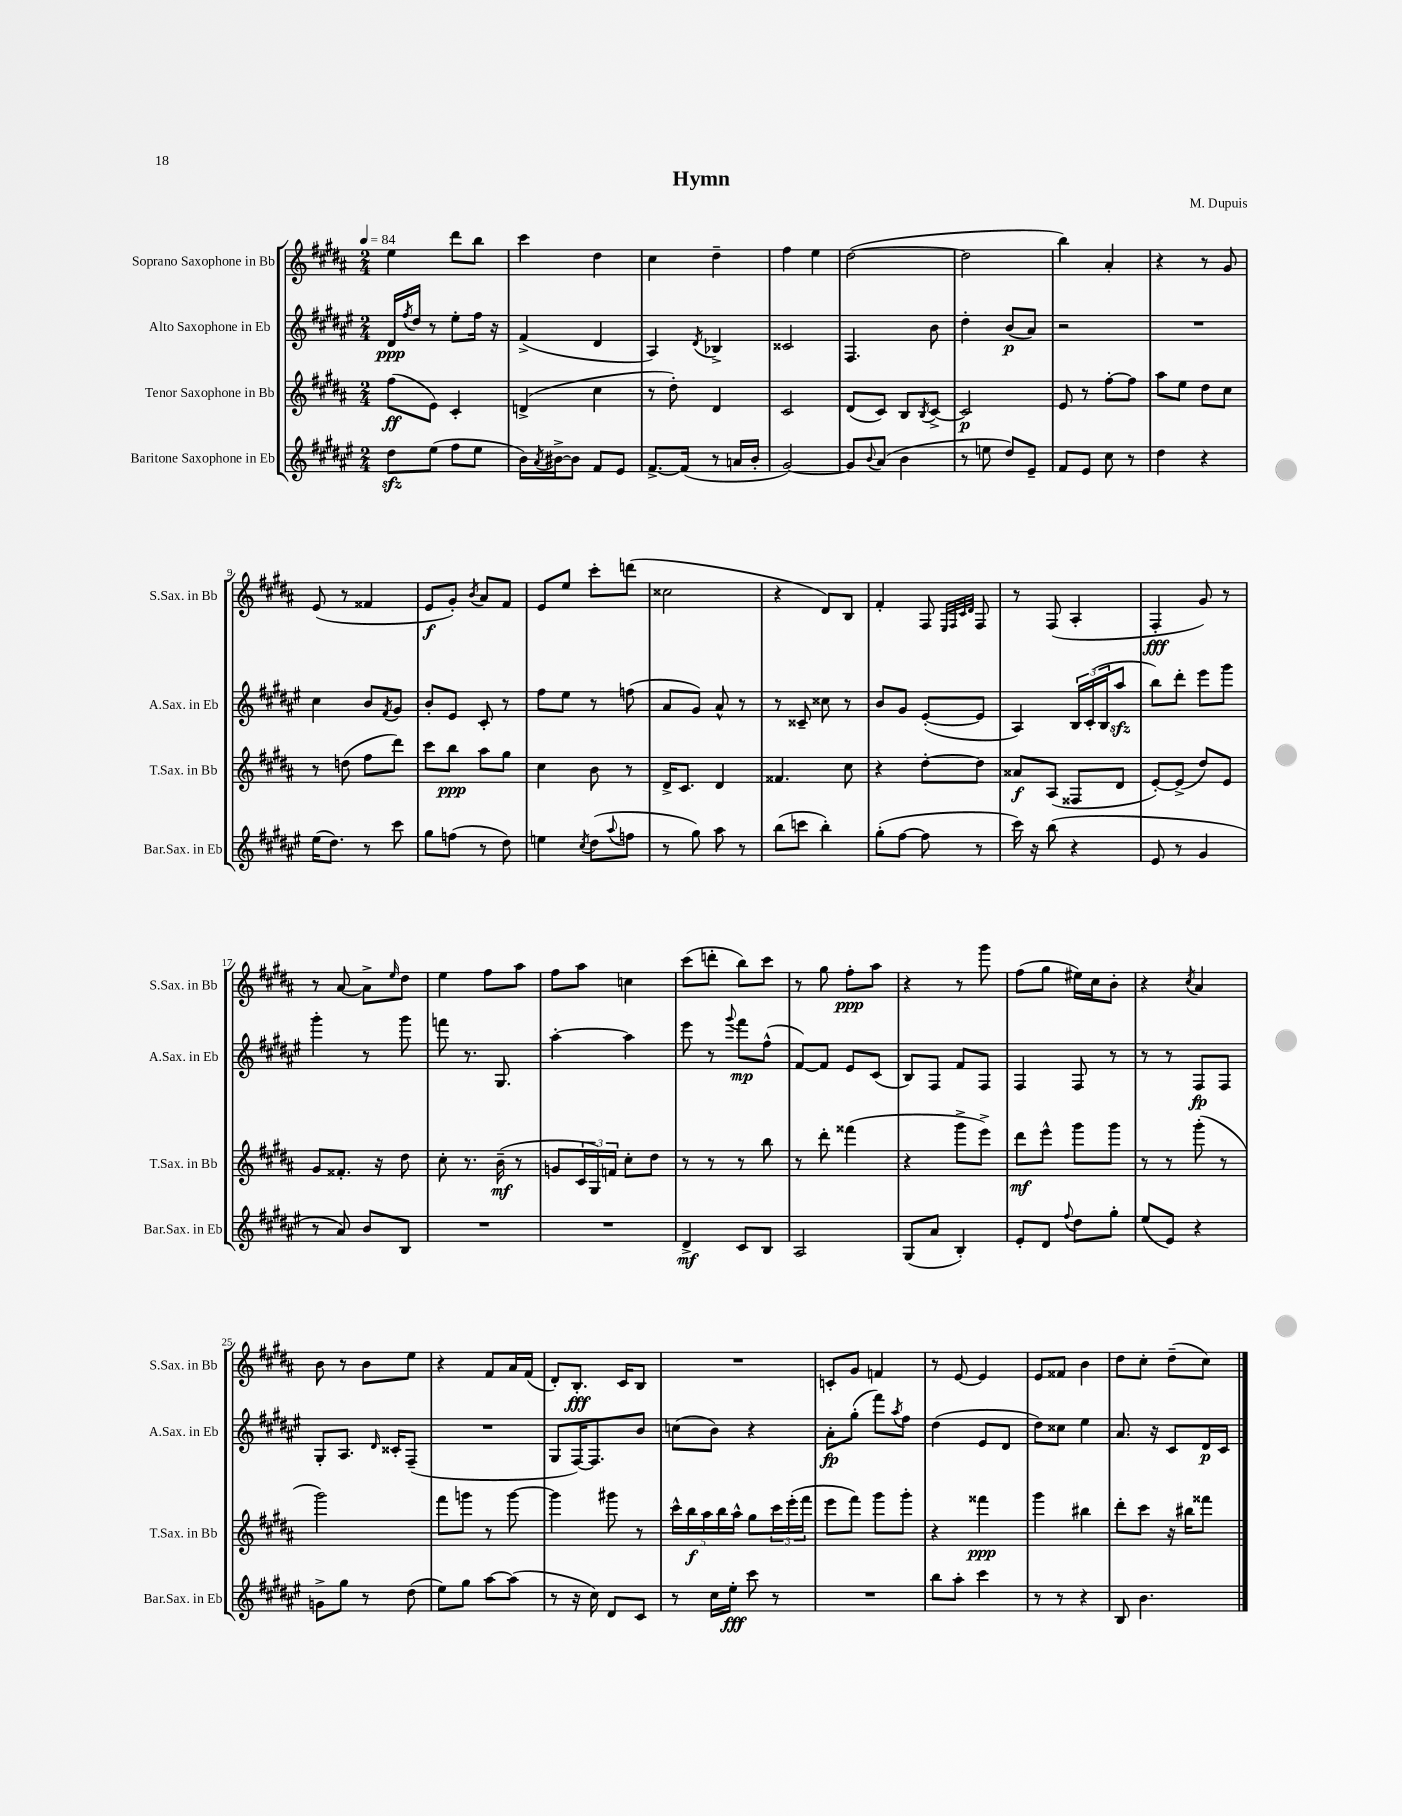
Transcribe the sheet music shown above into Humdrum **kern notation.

**kern	**dynam	**kern	**dynam	**kern	**dynam	**kern	**dynam
*part4	*part4	*part3	*part3	*part2	*part2	*part1	*part1
*staff4	*staff4	*staff3	*staff3	*staff2	*staff2	*staff1	*staff1
*I"Baritone Saxophone in Eb	*	*I"Tenor Saxophone in Bb	*	*I"Alto Saxophone in Eb	*	*I"Soprano Saxophone in Bb	*
*I'Bar.Sax. in Eb	*	*I'T.Sax. in Bb	*	*I'A.Sax. in Eb	*	*I'S.Sax. in Bb	*
*clefG2	*	*clefG2	*	*clefG2	*	*clefG2	*
*k[f#c#g#d#a#e#]	*	*k[f#c#g#d#a#]	*	*k[f#c#g#d#a#e#]	*	*k[f#c#g#d#a#]	*
*M2/4	*	*M2/4	*	*M2/4	*	*M2/4	*
*MM84	*	*MM84	*	*MM84	*	*MM84	*
=1	=1	=1	=1	=1	=1	=1	=1
8dd#zz\L	.	(8ff#\L	ff	16d#/LL	ppp	4ee\	.
.	.	.	.	8qff#/	.	.	.
.	.	.	.	16dd#/JJ	.	.	.
(8ee#\J	.	8e\J)	.	8r	.	.	.
8ff#\L	.	4c#'/	.	8ee#'\L	.	8ddd#\L	.
8ee#\J	.	.	.	16ff#\Jk	.	8bb\J	.
.	.	.	.	16r	.	.	.
=2	=2	=2	=2	=2	=2	=2	=2
16b\LL)	.	(4dn^/	.	(4f#^/	.	4ccc#\	.
8qa#/	.	.	.	.	.	.	.
[16b#X^\J	.	.	.	.	.	.	.
8b#\J]	.	.	.	.	.	.	.
8f#/L	.	4cc#\	.	4d#/	.	4dd#\	.
8e#/J	.	.	.	.	.	.	.
=3	=3	=3	=3	=3	=3	=3	=3
[8.f#^/L	.	8r	.	4A#/)	.	4cc#\	.
.	.	8dd#'\)	.	.	.	.	.
(16f#/Jk]	.	.	.	.	.	.	.
.	.	.	.	8qd#/	.	.	.
8r	.	4d#/	.	4B-X^/	.	4dd#~\	.
16an/LL	.	.	.	.	.	.	.
16b'/JJ	.	.	.	.	.	.	.
=4	=4	=4	=4	=4	=4	=4	=4
[2g#/)	.	2c#/	.	2c##X/	.	4ff#\	.
.	.	.	.	.	.	4ee\	.
=5	=5	=5	=5	=5	=5	=5	=5
8g#/L]	.	(8d#/L	.	4.F#/	.	([2dd#\	.
8qqb/	.	.	.	.	.	.	.
(8a#/J	.	8c#/J)	.	.	.	.	.
4b\	.	8B/L	.	.	.	.	.
.	.	8qB/	.	.	.	.	.
.	.	[8c#^/J	.	8b\	.	.	.
=6	=6	=6	=6	=6	=6	=6	=6
8r	.	2c#/]	p	4dd#'\	.	2dd#\]	.
8een\	.	.	.	.	.	.	.
8dd#/L)	.	.	.	(8b/L	p	.	.
8e#~/J	.	.	.	8a#/J)	.	.	.
=7	=7	=7	=7	=7	=7	=7	=7
8f#/L	.	8e/	.	2r	.	4bb\)	.
8e#/J	.	8r	.	.	.	.	.
8cc#\	.	[8ff#'\L	.	.	.	4a#'/	.
8r	.	8ff#\J]	.	.	.	.	.
=8	=8	=8	=8	=8	=8	=8	=8
4dd#\	.	8aa#\L	.	2r	.	4r	.
.	.	8ee\J	.	.	.	.	.
4r	.	8dd#\L	.	.	.	8r	.
.	.	8cc#\J	.	.	.	8g#/	.
!!LO:LB:g=z
=9	=9	=9	=9	=9	=9	=9	=9
(16ee#\KL	.	8r	.	4cc#\	.	(8e/	.
8.dd#\J)	.	.	.	.	.	.	.
.	.	(8ddn\	.	.	.	8r	.
8r	.	8ff#\L	.	8b/L	.	4f##X/	.
.	.	.	.	8qf#/	.	.	.
8ccc#\	.	8ddd#\J)	.	8g#/J	.	.	.
=10	=10	=10	=10	=10	=10	=10	=10
8gg#\L	.	8ccc#\L	.	8b'/L	.	8e/L	f
(8ffn\J	.	8bb\J	ppp	8e#/J	.	8g#'/J)	.
.	.	.	.	.	.	8qb/	.
8r	.	8aa#\L	.	8c#'/	.	8a#/L	.
8dd#\)	.	8gg#\J	.	8r	.	8f#/J	.
=11	=11	=11	=11	=11	=11	=11	=11
4een\	.	4cc#\	.	8ff#\L	.	8e/L	.
.	.	.	.	8ee#\J	.	8ee/J	.
8qcc#/	.	.	.	.	.	.	.
(8dd#\L	.	8b\	.	8r	.	8ccc#'\L	.
8qqaa#/	.	.	.	.	.	.	.
8ffn\J	.	8r	.	(8ffn\	.	(8dddn\J	.
=12	=12	=12	=12	=12	=12	=12	=12
8r	.	16d#^/KL	.	8a#/L	.	2cc##X\	.
.	.	8.c#/J	.	.	.	.	.
8gg#\)	.	.	.	8g#/J)	.	.	.
8aa#\	.	4d#/	.	8a#^^/	.	.	.
8r	.	.	.	8r	.	.	.
=13	=13	=13	=13	=13	=13	=13	=13
(8bb\L	.	4.f##X/	.	8r	.	4r	.
8cccn\J	.	.	.	8c##X~/	.	.	.
4bb'\)	.	.	.	8cc##X\	.	8d#/L)	.
.	.	8cc#\	.	8r	.	8B/J	.
=14	=14	=14	=14	=14	=14	=14	=14
(8gg#'\L	.	4r	.	8b/L	.	4f#'/	.
[8ff#\J	.	.	.	8g#/J	.	.	.
8ff#\]	.	[8dd#'\L	.	([8e#'/L	.	8F#/	.
.	.	.	.	.	.	32qqE/LLL	.
.	.	.	.	.	.	32qqF#/	.
.	.	.	.	.	.	32qqc#/	.
.	.	.	.	.	.	32qqd#/JJJ	.
8r	.	8dd#\J]	.	8e#/J]	.	8F#/	.
=15	=15	=15	=15	=15	=15	=15	=15
16ccc#\)	.	8a##X/L	f	4A#/)	.	8r	.
16r	.	.	.	.	.	.	.
(8bb\	.	(8A#/J	.	.	.	(8F#/	.
4r	.	8F##X/L	.	24B/LL	.	4A#'/	.
.	.	.	.	(24c#'/	.	.	.
.	.	.	.	24B/J	.	.	.
.	.	8d#/J	.	8aa#zz/J	.	.	.
=16	=16	=16	=16	=16	=16	=16	=16
8e#/	.	[8e'/L)	.	8bb\L)	.	4F#'/	fff
8r	.	(8e^/J]	.	8ddd#'\J	.	.	.
4g#/	.	8dd#/L)	.	8eee#\L	.	8g#/)	.
.	.	8e/J	.	8ggg#\J	.	8r	.
!!LO:LB:g=z
=17	=17	=17	=17	=17	=17	=17	=17
8r	.	8g#/L	.	4ggg#'\	.	8r	.
8a#/)	.	8.f##X'/J	.	.	.	[8a#/	.
8b/L	.	.	.	8r	.	8a#^\L]	.
.	.	16r	.	.	.	.	.
.	.	.	.	.	.	16qqee/	.
8B/J	.	8dd#\	.	8ggg#\	.	8dd#\J	.
=18	=18	=18	=18	=18	=18	=18	=18
2r	.	8cc#'\	.	8fffn\	.	4ee\	.
.	.	8.r	.	8.r	.	.	.
.	.	.	.	.	.	8ff#\L	.
.	.	(16b~\	mf	8.G#/	.	.	.
.	.	8r	.	.	.	8aa#\J	.
=19	=19	=19	=19	=19	=19	=19	=19
2r	.	8gn/L	.	[4aa#'\	.	8ff#\L	.
.	.	24c#/L	.	.	.	8aa#\J	.
.	.	24G#/)	.	.	.	.	.
.	.	24fn/JJ	.	.	.	.	.
.	.	8cc#'\L	.	4aa#\]	.	4ccn\	.
.	.	8dd#\J	.	.	.	.	.
=20	=20	=20	=20	=20	=20	=20	=20
4d#^/	mf	8r	.	8eee#\	.	(8ccc#\L	.
.	.	8r	.	8r	.	8dddn'\J	.
.	.	.	.	8qqggg#/	.	.	.
8c#/L	.	8r	.	8fff#\L	mp	8bb\L)	.
8B/J	.	8bb\	.	(8ff#^^\J	.	8ccc#\J	.
=21	=21	=21	=21	=21	=21	=21	=21
2A#/	.	8r	.	[8f#/L)	.	8r	.
.	.	8ddd#'\	.	8f#/J]	.	8gg#\	.
.	.	(4fff##X\	.	8e#/L	.	8ff#'\L	ppp
.	.	.	.	(8c#/J	.	8aa#\J	.
=22	=22	=22	=22	=22	=22	=22	=22
(8G#/L	.	4r	.	8B/L)	.	4r	.
8a#/J	.	.	.	8F#/J	.	.	.
4B'/)	.	8ggg#^\L	.	8f#/L	.	8r	.
.	.	8eee^\J)	.	8F#/J	.	8ggg#\	.
=23	=23	=23	=23	=23	=23	=23	=23
8e#'/L	.	8ddd#\L	mf	4F#/	.	(8ff#\L	.
8d#/J	.	8eee^^\J	.	.	.	8gg#\J	.
8qqff#/	.	.	.	.	.	.	.
8dd#\L	.	8ggg#\L	.	8F#/	.	16ee#X\LL)	.
.	.	.	.	.	.	16cc#\J	.
8gg#'\J	.	8ggg#\J	.	8r	.	8b'\J	.
=24	=24	=24	=24	=24	=24	=24	=24
(8ee#/L	.	8r	.	8r	.	4r	.
8e#/J)	.	8r	.	8r	.	.	.
.	.	.	.	.	.	8qcc#/	.
4r	.	(8ggg#'\	.	8F#/L	fp	4a#/	.
.	.	8r	.	8F#/J	.	.	.
!!LO:LB:g=z
=25	=25	=25	=25	=25	=25	=25	=25
8gn^\L	.	2ggg#\)	.	8G#'/L	.	8b\	.
8gg#\J	.	.	.	8.A#/J	.	8r	.
8r	.	.	.	.	.	8b\L	.
.	.	.	.	16qqd#/	.	.	.
.	.	.	.	16c##X'/KL	.	.	.
(8dd#\	.	.	.	(8F#~/J	.	8ee\J	.
=26	=26	=26	=26	=26	=26	=26	=26
8ee#\L)	.	8fff#\L	.	2r	.	4r	.
8gg#\J	.	8gggn\J	.	.	.	.	.
[8aa#\L	.	8r	.	.	.	8f#/L	.
(8aa#\J]	.	[8ggg\	.	.	.	16a#/L	.
.	.	.	.	.	.	(16f#/JJ	.
=27	=27	=27	=27	=27	=27	=27	=27
8r	.	4ggg\]	.	8G#/L	.	8d#'/L)	.
16r	.	.	.	[16F#/K)	.	8.B'/J	fff
16cc#\)	.	.	.	8.F#/]	.	.	.
8d#/L	.	8ggg#X\	.	.	.	.	.
.	.	.	.	.	.	16c#/KL	.
8c#/J	.	8r	.	8b/J	.	8B/J	.
=28	=28	=28	=28	=28	=28	=28	=28
8r	.	20ccc#^^\LL	.	(8ccn\L	.	2r	.
.	.	20bb\	f	.	.	.	.
.	.	20aa#\	.	.	.	.	.
16cc#\LL	.	.	.	8b\J)	.	.	.
.	.	20bb\	.	.	.	.	.
16ee#'\JJ	fff	.	.	.	.	.	.
.	.	20aa#^^\JJ	.	.	.	.	.
8ccc#\	.	8gg#\L	.	4r	.	.	.
8r	.	24ccc#\L	.	.	.	.	.
.	.	(24eee'\	.	.	.	.	.
.	.	24fff#\JJ	.	.	.	.	.
=29	=29	=29	=29	=29	=29	=29	=29
2r	.	8eee\L	.	8a#'\L	fp	8cn'/L	.
.	.	8fff#\J)	.	(8gg#'\J	.	8g#/J	.
.	.	8ggg#\L	.	8fff#\L)	.	4fn/	.
.	.	.	.	8qaa#/	.	.	.
.	.	8ggg#'\J	.	8ff#\J	.	.	.
=30	=30	=30	=30	=30	=30	=30	=30
8bb\L	.	4r	.	(4dd#\	.	8r	.
8aa#'\J	.	.	.	.	.	[8e/	.
4ccc#\	.	4fff##X\	ppp	8e#/L	.	4e/]	.
.	.	.	.	8d#/J	.	.	.
=31	=31	=31	=31	=31	=31	=31	=31
8r	.	4ggg#\	.	8dd#\L)	.	8e/L	.
8r	.	.	.	8cc##X\J	.	8f##X/J	.
4r	.	4bb#X\	.	4ee#\	.	4b\	.
=32	=32	=32	=32	=32	=32	=32	=32
8B/	.	8ddd#'\L	.	8.a#/	.	8dd#\L	.
4.b\	.	8ccc#\J	.	.	.	8cc#'\J	.
.	.	.	.	16r	.	.	.
.	.	16r	.	8c#/L	.	(8dd#~\L	.
.	.	16bb#X\KL	.	.	.	.	.
.	.	8fff##X\J	.	16d#/L	p	8cc#\J)	.
.	.	.	.	16c#/JJ	.	.	.
==	==	==	==	==	==	==	==
*-	*-	*-	*-	*-	*-	*-	*-
